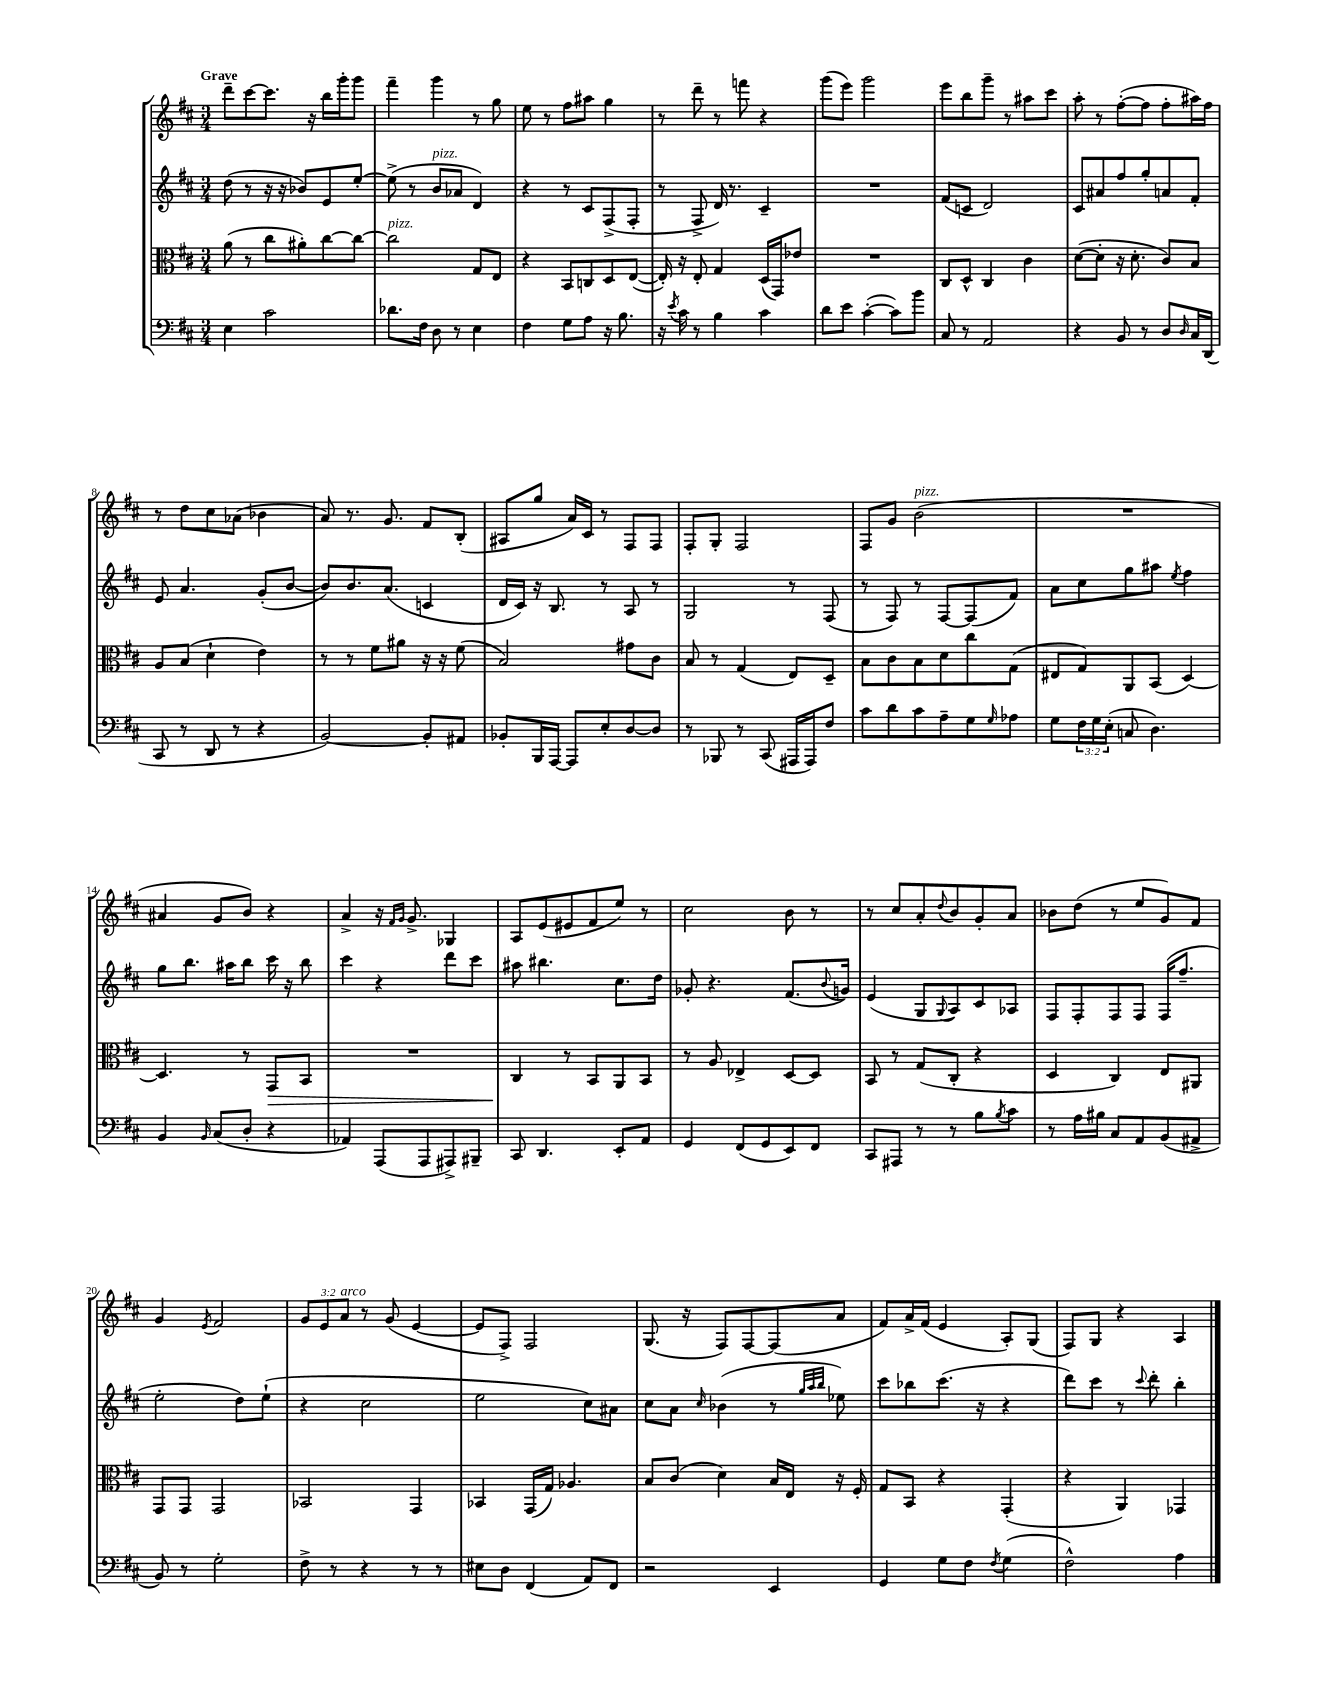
<<
\new StaffGroup <<
\new Staff = "s0" {
    \clef treble \key d \major \numericTimeSignature \time 3/4 \override Staff.TupletNumber.text = #tuplet-number::calc-fraction-text \tempo "Grave"
    d'''8-- cis'''8~ cis'''8. r16 b''16 g'''16-. g'''8 |
    fis'''4-- g'''4 r8 g''8 |
    e''8 r8 fis''8 ais''8 g''4 |
    r8 d'''8-- r8 f'''8 r4 |
    g'''8( e'''8) g'''2 |
    e'''8 b''8 g'''8-- r8 ais''8 cis'''8 |
    a''8-. r8 fis''8~-.( fis''8 fis''8-. ais''16) fis''16 |
    r8 d''8 cis''8 aes'8( bes'4 |
    a'8) r8. g'8. fis'8 b8-.( |
    ais8 g''8 a'16) cis'16 r8 fis8 fis8 |
    fis8-. g8-. fis2 |
    fis8 g'8 b'2^\markup { \italic "pizz." }( |
    R2. |
    ais'4 g'8 b'8) r4 |
    a'4-> r16 \grace { fis'16 g'16 } g'8.-> ges4 |
    a8 e'8( eis'8 fis'8 e''8) r8 |
    cis''2 b'8 r8 |
    r8 cis''8 a'8-. \appoggiatura { d''8 } b'8 g'8-. a'8 |
    bes'8 d''8( r8 e''8 g'8) fis'8 |
    g'4 \acciaccatura { e'8 } fis'2 |
    \tuplet 3/2 { g'8 e'8 a'8^\markup { \italic "arco" } } r8 g'8( e'4~ |
    e'8 fis8->) fis2 |
    g8.( r16 fis8) fis8~ fis8( a'8 |
    fis'8) a'16-> fis'16( e'4 a8-.) g8( |
    fis8) g8 r4 a4 \bar "|." |
}
\new Staff = "s1" {
    \clef treble \key d \major \numericTimeSignature \time 3/4
    d''8( r8 r16 r16 bes'8) e'8 e''8~-. |
    e''8->( r8 b'8^\markup { \italic "pizz." } aes'8 d'4) |
    r4 r8 cis'8 fis8->( fis8-. |
    r8 fis8-> d'16) r8. cis'4-- |
    R2. |
    fis'8( c'8 d'2) |
    cis'8 ais'8 fis''8 g''8-. a'8 fis'8-. |
    e'8 a'4. g'8-.( b'8~ |
    b'8) b'8. a'8.( c'4 |
    d'16 cis'16) r16 b8. r8 a8 r8 |
    g2 r8 fis8( |
    r8 fis8) r8 fis8~ fis8( fis'8) |
    a'8 cis''8 g''8 ais''8 \acciaccatura { e''8 } fis''4 |
    g''8 b''8. ais''16 b''8 cis'''16 r16 b''8 |
    cis'''4 r4 d'''8 cis'''8 |
    ais''8 bis''4. cis''8. d''16 |
    ges'8-. r4. fis'8.( \appoggiatura { b'8 } g'16) |
    e'4( g8 \appoggiatura { g8 } a8) cis'8 aes8 |
    fis8 fis8-. fis8 fis8 fis16( fis''8.-- |
    e''2-. d''8) e''8-!( |
    r4 cis''2 |
    e''2 cis''8) ais'8 |
    cis''8 a'8 \grace { cis''16 } bes'4( r8 \grace { g''32 a''32 b''32 } ees''8) |
    cis'''8 bes''8 cis'''8.( r16 r4 |
    d'''8) cis'''8 r8 \appoggiatura { cis'''8 } d'''8-. b''4-. \bar "|." |
}
\new Staff = "s2" {
    \clef alto \key d \major \numericTimeSignature \time 3/4
    a'8( r8 cis''8 ais'8-.) cis''8~ cis''8~ |
    cis''2^\markup { \italic "pizz." } g8 e8 |
    r4 b,8 c8 d8 e8~( |
    e16-.) r16 e8-. g4 d16( g,16) ees'8 |
    R2. |
    cis8 d8-^ cis4 cis'4 |
    d'8~( d'8-. r16 d'8.-. cis'8) b8 |
    a8 b8( d'4-! e'4) |
    r8 r8 fis'8 ais'8 r16 r16 fis'8( |
    b2) gis'8 cis'8 |
    b8 r8 g4( e8) d8-- |
    b8 cis'8 b8 d'8 cis''8 g8( |
    eis8 g8) a,8 b,8( d4~) |
    d4. r8 g,8\> b,8 |
    R2. |
    cis4\! r8 b,8 a,8 b,8 |
    r8 a8 ees4-> d8~ d8 |
    b,8 r8 g8( cis8-. r4 |
    d4 cis4) e8 ais,8 |
    g,8 g,8 g,2 |
    bes,2 g,4 |
    bes,4 g,16( g16) aes4. |
    b8 cis'8( d'4) b16 e16 r16 fis16-. |
    g8 b,8 r4 g,4-.( |
    r4 a,4) ges,4 \bar "|." |
}
\new Staff = "s3" {
    \clef bass \key d \major \numericTimeSignature \time 3/4 \override Staff.TupletNumber.text = #tuplet-number::calc-fraction-text
    e4 cis'2 |
    des'8. fis16 d8 r8 e4 |
    fis4 g8 a8 r16 b8. |
    r16 \acciaccatura { e'8 } cis'16 r8 b4 cis'4 |
    d'8 e'8 cis'4~-.( cis'8) b'8 |
    cis8 r8 a,2 |
    r4 b,8 r8 d8 \grace { d16 } cis16 d,16( |
    cis,8 r8 d,8 r8 r4 |
    b,2~) b,8-. ais,8 |
    bes,8-. b,,16 a,,16~ a,,8 e8-. d8~ d8 |
    r8 bes,,8 r8 cis,8( ais,,16 ais,,16) fis8 |
    cis'8 d'8 cis'8 a8-- g8 \grace { g16 } aes8 |
    g8 \tuplet 3/2 { fis16 g16 e16-.( } c8 d4.) |
    b,4 \grace { b,16 } cis8( d8-. r4 |
    aes,4) a,,8( a,,8 ais,,8->) bis,,8-- |
    cis,8 d,4. e,8-. a,8 |
    g,4 fis,8( g,8 e,8) fis,8 |
    cis,8 ais,,8 r8 r8 b8 \acciaccatura { b8 } cis'8 |
    r8 a16 bis16 cis8 a,8 b,8( ais,8-> |
    b,8) r8 g2-. |
    fis8-> r8 r4 r8 r8 |
    eis8 d8 fis,4( a,8) fis,8 |
    r2 e,4 |
    g,4 g8 fis8 \acciaccatura { fis8 } g4( |
    fis2-^) a4 \bar "|." |
}
>>
>>
